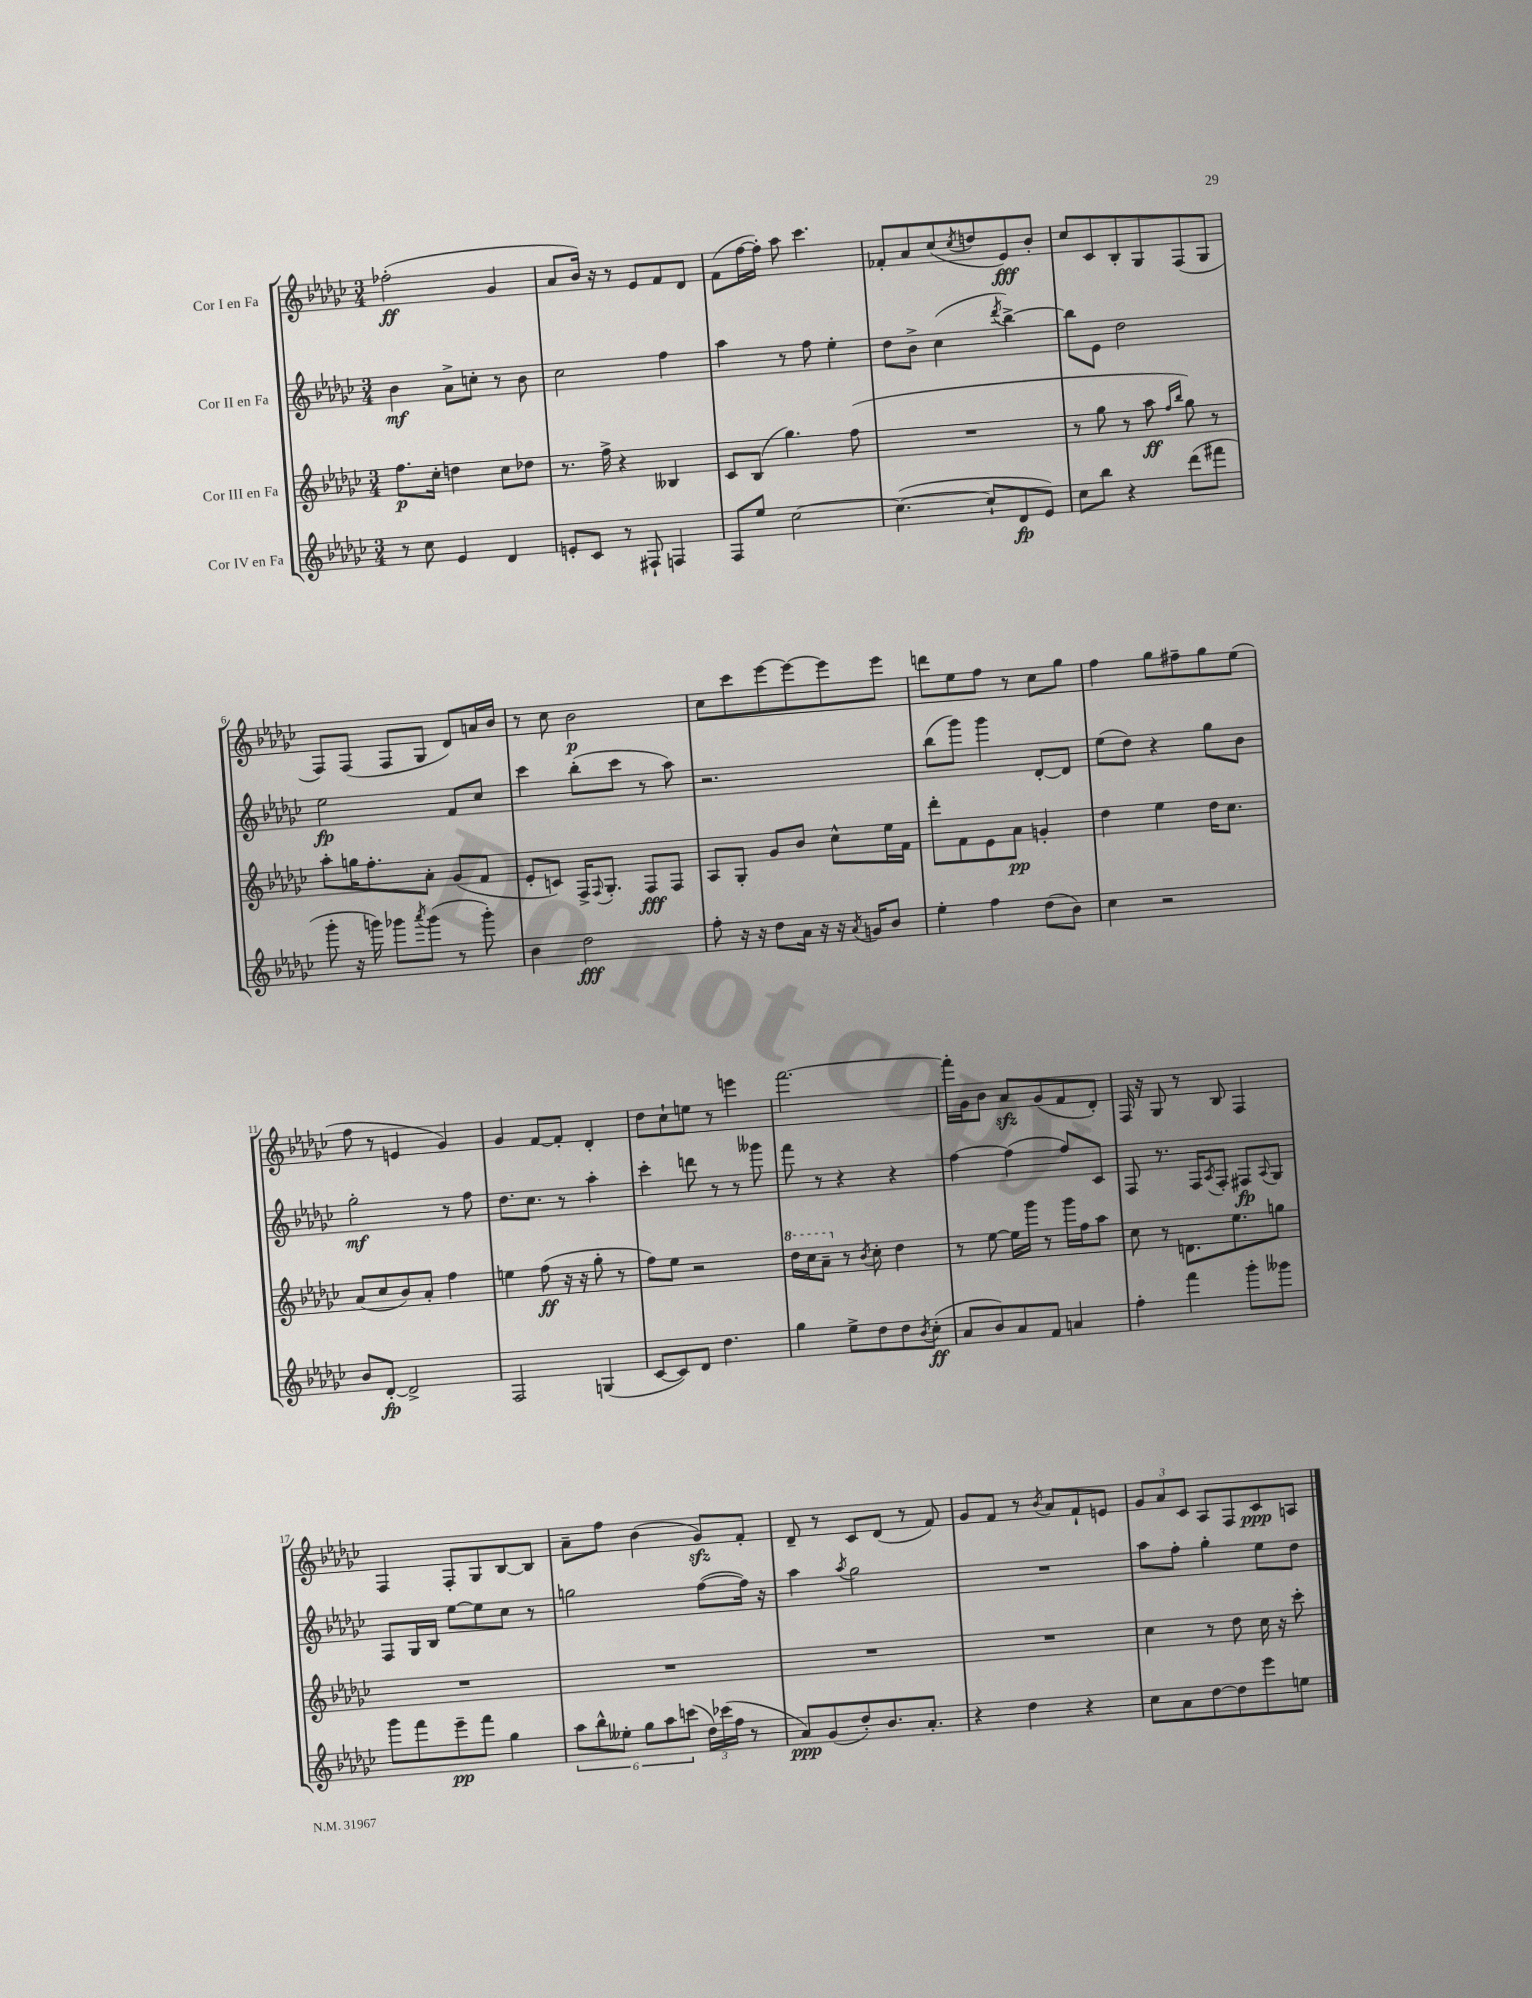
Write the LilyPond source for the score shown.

<<
\new StaffGroup <<
\new Staff = "s0" \with { instrumentName = "Cor I en Fa" } {
    \clef treble \key ges \major \numericTimeSignature \time 3/4
    fes''2-.\ff( ges'4 |
    aes'8 bes'16) r16 r8 ees'8 f'8 des'8 |
    f'8( f''16~ f''16-.) aes''8 ces'''4. |
    fes'8-. aes'8 ces''8( \acciaccatura { ces''8 } d''8 ees'8\fff) bes'8-. |
    ces''8 ces'8 bes8-. ges8 f8( ges8 |
    f8) f8( f8 ges8 des'8) a'16 bes'16 |
    r8 ces''8 bes'2\p |
    ces''8 ces'''8 ees'''8~ ees'''8~ ees'''8 ees'''8 |
    d'''8 ees''8 f''8 r8 ces''8 ges''8 |
    f''4 ges''8 fis''8-- ges''8 ees''8( |
    f''8 r8 e'4 ges'4) |
    ges'4 f'8~ f'8-. des'4-. |
    des''8 ces''8-! e''8 r8 e'''4 |
    f'''2.~ |
    f'''16-. ges'16 bes'8 aes'8\sfz ges'8( f'8 des'8-.) |
    f16 r16 ges8 r8 bes8 f4 |
    f4 f8-. ges8 bes8~ bes8 |
    aes'8-- f''8 bes'4( ges'8\sfz) f'8-. |
    des'8-- r8 ces'8 des'8( r8 f'8) |
    ges'8 f'8 r8 \acciaccatura { bes'8 } aes'8 f'8-! e'8 |
    \tuplet 3/2 { ges'8 aes'8 ces'8 } aes8 f8 ces'8\ppp a8 \bar "|." |
}
\new Staff = "s1" \with { instrumentName = "Cor II en Fa" } {
    \clef treble \key ges \major \numericTimeSignature \time 3/4
    bes'4\mf aes'8-> c''8-. r8 bes'8 |
    ces''2 f''4 |
    aes''4 r8 f''8 ees''4-. |
    des''8 bes'8-> ces''4( \acciaccatura { des'''8 } bes''4~->) |
    bes''8 ees'8 des''2 |
    ees''2\fp f'8 ces''8 |
    ces'''4 bes''8-.( ces'''8 r8 aes''8) |
    r2. |
    bes''8( ges'''8) ges'''4 des'8~-. des'8 |
    ees''8( des''8) r4 ges''8 bes'8 |
    ges''2-.\mf r8 f''8 |
    des''8. ces''8. r8 aes''4-. |
    ces'''4-. d'''8 r8 r8 geses'''8 |
    f'''8 r8 r4 r4 |
    f''4~ f''4( f''8) ces'8 |
    f8 r8. f16 \acciaccatura { aes8 } f8-. fis8\fp \appoggiatura { aes8 } ges8 |
    f8 ges16 bes16 ees''8~ ees''8 ces''8 r8 |
    g''2 f''8~( f''16) r16 |
    aes''4 \acciaccatura { aes''8 } ges''2 |
    R2. |
    aes''8 f''8-. ges''4-. ees''8 des''8 \bar "|." |
}
\new Staff = "s2" \with { instrumentName = "Cor III en Fa" } {
    \clef treble \key ges \major \numericTimeSignature \time 3/4
    f''8.\p ces''16-. d''4 ces''8 des''8 |
    r8. f''16-> r4 beses4 |
    ces'8 bes8( ges''4.) f''8( |
    R2. |
    r8 ges''8 r8 aes''8\ff \grace { f''16 bes''16 } ges''8) r8 |
    aes''8-. g''16 f''8.-. aes'8-. ges'8( f'8 |
    ees'8-. c'8) f16-> \appoggiatura { f8 } ges8.-. f8\fff f8 |
    aes8 ges8-. ges'8 bes'8 ces''8-^ ees''16 f'16 |
    des'''8-. f'8 ees'8 aes'8\pp g'4-. |
    des''4 ees''4 des''16 ces''8. |
    aes'8( ces''8 bes'8) aes'8-. f''4 |
    e''4 f''8\ff( r16 r16 ges''8-. r8 |
    f''8) ees''8 r2 |
    \ottava #1 des'''16 ces'''16 aes''8-- \ottava #0 r8 \acciaccatura { bes'8 } ces''8-. des''4 |
    r8 ees''8~ ees''16 ges'''16 r8 ges'''16 f''16 aes''8 |
    ces''8 r8 d'8. ees''8. g''8 |
    R2. |
    R2. |
    R2. |
    R2. |
    ces''4 r8 des''8 ces''16 r16 ces'''8-. \bar "|." |
}
\new Staff = "s3" \with { instrumentName = "Cor IV en Fa" } {
    \clef treble \key ges \major \numericTimeSignature \time 3/4
    r8 ces''8 ees'4 des'4 |
    e'8-. ces'8 r8 fis8-! f4 |
    f8 ees''8 ces''2~ |
    ces''4.~( ces''8-! des'8\fp ees'8) |
    ces''8 bes''8 r4 des'''8( fis'''8 |
    ges'''8-. r16 g'''16) ges'''8 \acciaccatura { aes'''8 } ges'''8( r8 ges'''8-.) |
    bes'4 des''2\fff |
    f''8-. r16 r16 des''8 aes'16 r16 r16 \acciaccatura { aes'8 } g'16 bes'8 |
    ees''4-. f''4 des''8( bes'8) |
    ces''4 r2 |
    bes'8 des'8~-.\fp des'2-> |
    f2 g4( |
    ces'8~ ces'8) des'8 des''4. |
    ges''4 ees''8-> des''8 des''8 \acciaccatura { bes'8 } ces''8-.\ff( |
    aes'8 bes'8) aes'8 f'8 a'4 |
    f''4-. f'''4 ges'''8-. geses'''8 |
    ges'''8 f'''8 ees'''8--\pp f'''8 ges''4 |
    \tuplet 6/4 { aes''8 bes''8-^ eeses''8-. ges''8 aes''8 c'''8( } \tuplet 3/2 { des''16) ces'''16( f''16 } r8 |
    aes'8\ppp) ges'8( des''8-.) bes'8. aes'8.-. |
    r4 des''4 r4 |
    ces''8 aes'8 des''8~ des''8 ees'''8 e''8 \bar "|." |
}
>>
>>
